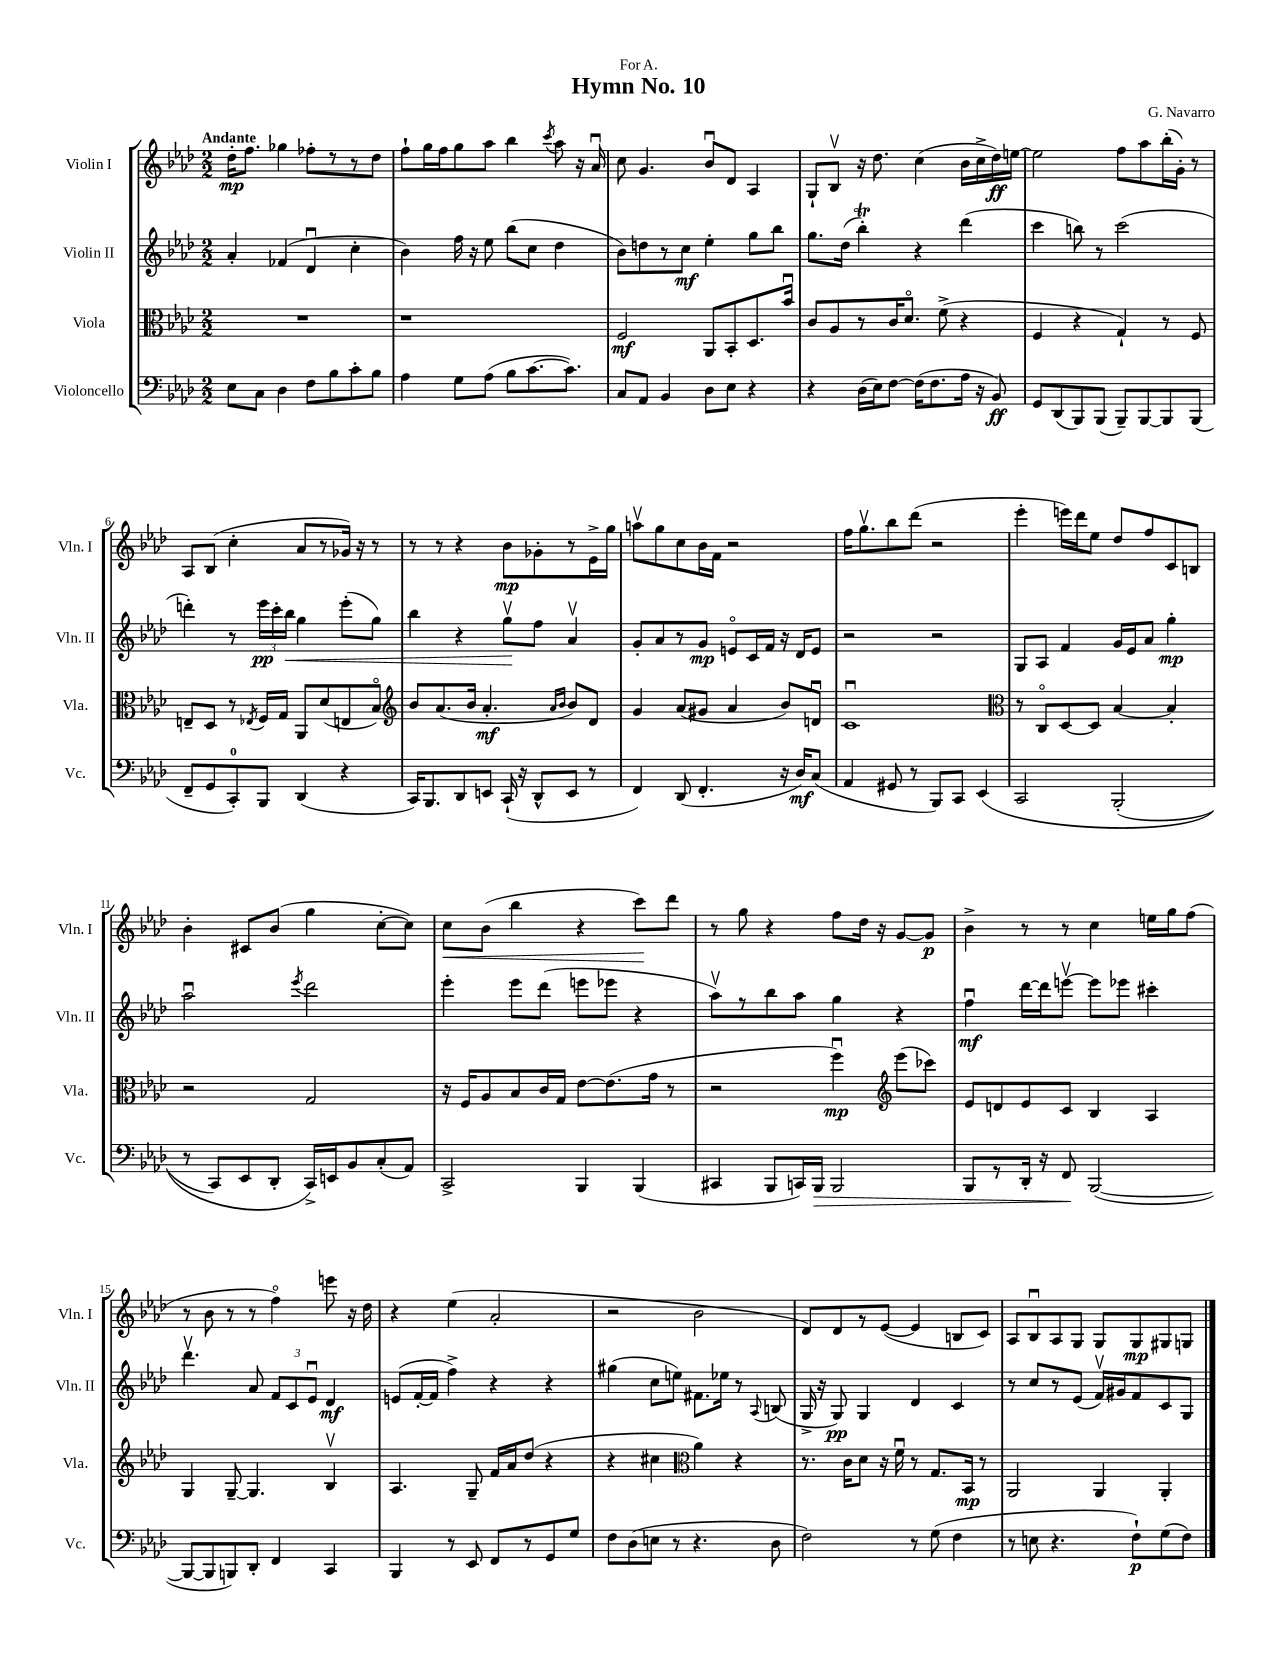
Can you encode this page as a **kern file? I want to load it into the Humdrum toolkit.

**kern	**kern	**kern	**kern
*staff4	*staff3	*staff2	*staff1
*clefF4	*clefC3	*clefG2	*clefG2
*k[b-e-a-d-]	*k[b-e-a-d-]	*k[b-e-a-d-]	*k[b-e-a-d-]
*M2/2	*M2/2	*M2/2	*M2/2
8E-	1r	4a-'	16dd-'
.	.	.	8.ff
8C	.	.	.
4D-	.	(4f-	4gg-
8F	.	4d-u	8ff-'
8B-	.	.	8r
8c'	.	4cc'	8r
8B-	.	.	8dd-
=	=	=	=
4A-	1r	4b-)	8ff`
.	.	.	16gg
.	.	.	16ff
8G	.	16ff	8gg
.	.	16r	.
(8A-	.	8ee-	8aa-
8B-	.	(8bb-	4bb-
[8.c	.	8cc	.
.	.	.	8qccc
.	.	4dd-	8aa-
8.c])	.	.	.
.	.	.	16r
.	.	.	16a-u
=	=	=	=
8C	2F	8b-)	8cc
8AA-	.	8dd	4.g
4BB-	.	8r	.
.	.	8cc	.
8D-	8AA-	4ee-'	8b-u
8E-	8BB-'	.	8d-
4r	8.D-	8gg	4A-
.	.	8bb-	.
.	16b-u	.	.
=	=	=	=
4r	8c	8.gg	8G`
.	8A-	.	8B-v
.	.	(16dd-	.
(16D-	8r	4bb-')	16r
16E-)	.	.	8.dd-
[8F	16c	.	.
.	8.d-o	.	.
(16F]	.	4r	(4cc
8.F	.	.	.
.	(8f^	.	.
16A-	4r	(4ddd-	16b-
16r	.	.	16cc^
8BB-)	.	.	16dd-)
.	.	.	[16ee
=	=	=	=
8GG	4F	4ccc	2ee]
(8DD-	.	.	.
8BBB-)	4r	8bb)	.
(8BBB-	.	8r	.
8BBB-~)	4G`)	(2ccc	8ff
[8BBB-	.	.	8aa-
8BBB-]	8r	.	(16bb-'
.	.	.	16g')
(8BBB-	8F	.	8r
=	=	=	=
8FF~	8E~	4ddd')	8A-
8GG	8D-	.	(8B-
8CC')	8r	8r	4cc'
.	8qE-	.	.
8BBB-	16F	24eee-	.
.	.	24ccc'	.
.	16G	.	.
.	.	24bb-	.
(4DD-	8AA-	4gg	8a-
.	(8d-	.	8r
4r	8E	(8eee-'	16g-)
.	.	.	16r
.	8B-o)	8gg)	8r
=	=	=	=
*	*clefG2	*	*
16CC)	8b-	4bb-	8r
8.BBB-	.	.	.
.	(8.a-	.	8r
8DD-	.	4r	4r
.	16b-	.	.
8EE	4.a-'	.	.
(16CC`	.	8ggv	8b-
16r	.	.	.
8DD-^^	.	8ff	8g-'
.	16qqa-	.	.
.	16qqb-	.	.
8EE	8b-)	4a-v	8r
8r	8d-	.	16e-^
.	.	.	16gg
=	=	=	=
4FF)	4g	8g'	8aav
.	.	8a-	8gg
(8DD-	(8a-	8r	8cc
4.FF'	8g#	8g	16b-
.	.	.	16f
.	4a-	8eo	2r
.	.	16c	.
.	.	16f	.
16r	8b-)	16r	.
16D-)	.	16d-	.
(8C	8du	8e	.
=	=	=	=
4AA-	1cu	2r	16ff
.	.	.	8.ggv
8GG#	.	.	8bb-
8r	.	.	(8ddd-
8BBB-)	.	2r	2r
8CC	.	.	.
&(4EE-	.	.	.
=	=	=	=
*	*clefC3	*	*
2CC	8r	8G	4eee-'
.	8Co	8A-	.
.	[8D-	4f	16eee)
.	.	.	16ddd-
.	8D-]	.	8ee-
(2BBB-'	[4B-	16g	8dd-
.	.	16e-	.
.	.	8a-	8ff
.	4B-']	4gg'	8c
.	.	.	8B
=	=	=	=
8r	2r	2aa-u	4b-'
8CC)	.	.	.
8EE-	.	.	8c#
8DD-'	.	.	(8b-
.	.	8qeee-	.
16CC^&)	2G	2ddd-	4gg
16EE	.	.	.
8BB-	.	.	.
(8C'	.	.	[8cc'
8AA-)	.	.	8cc])
=	=	=	=
2CC^	16r	4eee-'	8cc
.	16F	.	.
.	8A-	.	(8b-
.	8B-	8eee-	4bb-
.	16c	(8ddd-	.
.	16G	.	.
4BBB-	[8e-	8eee	4r
.	(8.e-]	8eee-	.
(4BBB-	.	4r	8ccc)
.	16g	.	.
.	8r	.	8ddd-
=	=	=	=
4CC#	2r	8aa-v)	8r
.	.	8r	8gg
8BBB-	.	8bb-	4r
16CC)	.	8aa-	.
16BBB-	.	.	.
2BBB-	4ffu)	4gg	8ff
.	.	.	16dd-
.	.	.	16r
*	*clefG2	*	*
.	(8eee-	4r	[8g
.	8ccc-)	.	8g]
=	=	=	=
8BBB-	8e-	4ffu	4b-^
8r	8d	.	.
16DD-'	8e-	[16ddd-	8r
16r	.	16ddd-]	.
8FF	8c	[8eeev	8r
([2BBB-	4B-	8eee]	4cc
.	.	8eee-	.
.	4A-	4ccc#'	16ee
.	.	.	16gg
.	.	.	(8ff
=	=	=	=
8BBB-_	4G	4.ddd-v	8r
8BBB-]	.	.	8b-
8BBB)	[8G~	.	8r
8DD-'	4.G]	8a-	8r
4FF	.	12f	4ffo)
.	.	12c	.
.	.	12e-u	.
4CC	4B-v	4d-	8eee
.	.	.	16r
.	.	.	16dd-
=	=	=	=
4BBB-	4.A-	(8e	4r
.	.	[16f'	.
.	.	16f]	.
8r	.	4ff^)	(4ee-
8EE-	8G~	.	.
8FF	16f	4r	2a-'
.	16a-	.	.
8r	(8dd-	.	.
8GG	4r	4r	.
8G	.	.	.
=	=	=	=
8F	4r	(4gg#	2r
(8D-	.	.	.
8E	4cc#	8cc	.
8r	.	8ee)	.
*	*clefC3	*	*
4.r	4a-)	8.f#	2b-
.	.	16ee-	.
.	4r	8r	.
.	.	8qqA-	.
8D-	.	(8B	.
=	=	=	=
2F)	8.r	16G^	8d-)
.	.	16r	.
.	.	8G)	8d-
.	16c	.	.
.	8d-	4G	8r
.	16r	.	([8e-
.	16fu	.	.
8r	8r	4d-	4e-]
(8G	8.G	.	.
4F	.	4c	8B
.	16BB-	.	.
.	8r	.	8c)
=	=	=	=
8r	2AA-	8r	8A-
8E	.	8cc	8B-u
4.r	.	8r	8A-
.	.	(8e-	8G
.	4AA-	16fv)	8G
.	.	16g#	.
8F`)	.	8f	8G
(8G	4AA-'	8c	8G#
8F)	.	8G	8G
==	==	==	==
*-	*-	*-	*-
